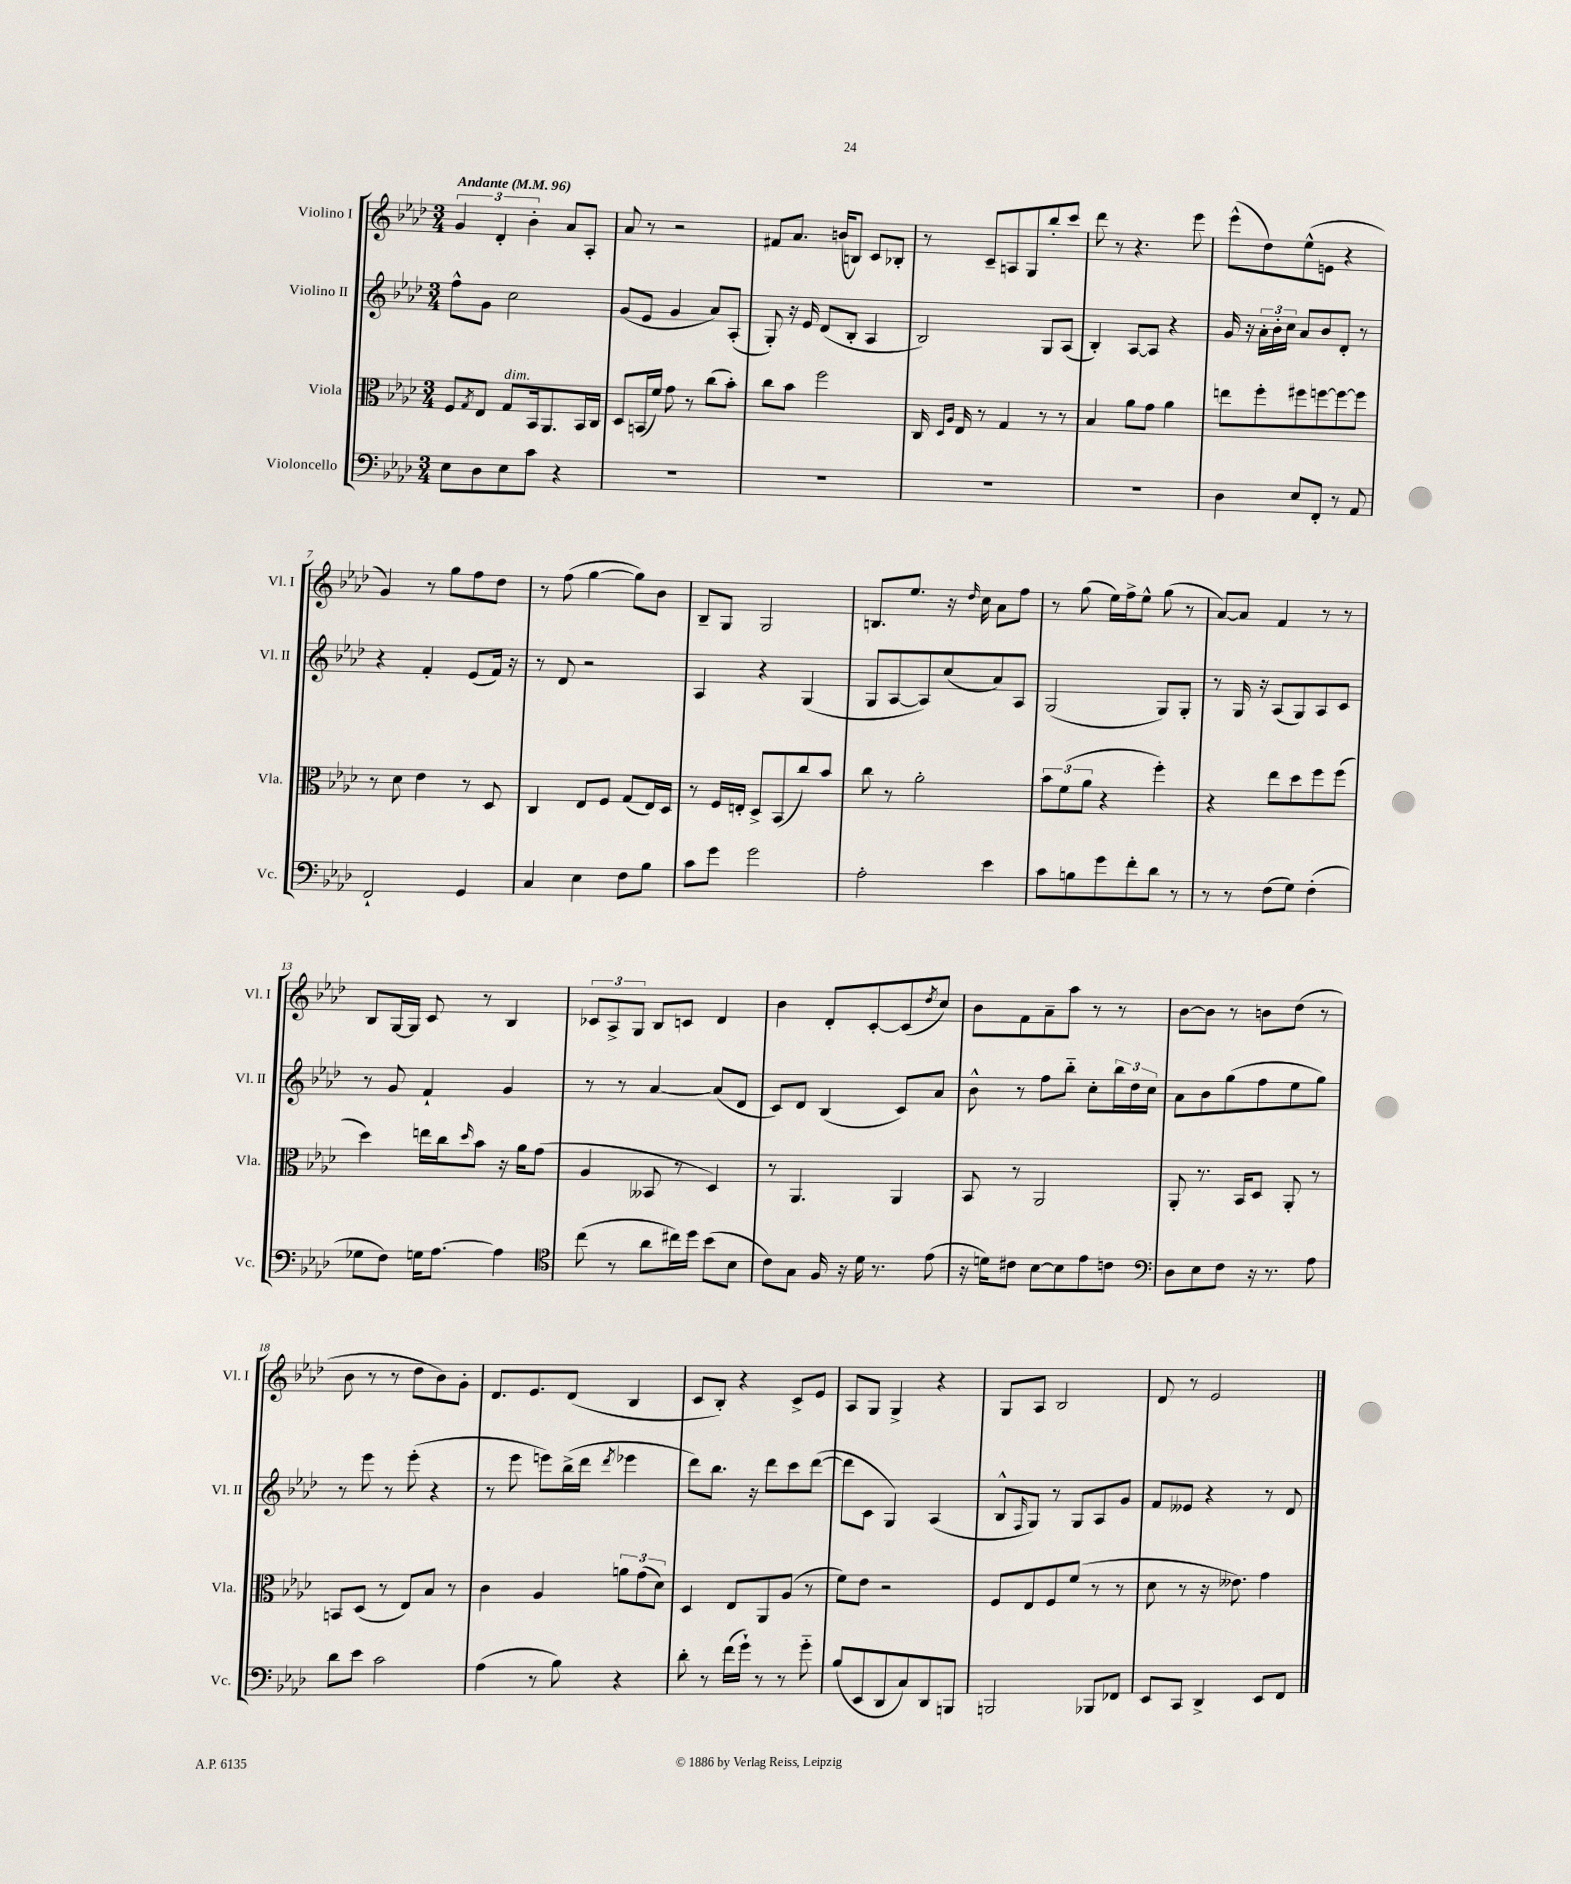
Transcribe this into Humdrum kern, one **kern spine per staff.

**kern	**kern	**kern	**kern
*staff4	*staff3	*staff2	*staff1
*clefF4	*clefC3	*clefG2	*clefG2
*k[b-e-a-d-]	*k[b-e-a-d-]	*k[b-e-a-d-]	*k[b-e-a-d-]
*M3/4	*M3/4	*M3/4	*M3/4
*MM96	*MM96	*MM96	*MM96
8E-	8F	8ff^^	6g
.	8qG	.	.
8D-	8E-	8g	.
.	.	.	6d-'
8E-	8G	2cc	.
.	.	.	6b-'
8c	16BB-	.	.
.	8.AA-	.	.
4r	.	.	8a-
.	16BB-	.	8A-'
.	16C	.	.
=	=	=	=
2.r	8D-	(8g	8a-
.	(16BB	8e-	8r
.	16f)	.	.
.	8g	4g	2r
.	8r	.	.
.	(8cc	8a-)	.
.	8b-')	(8A-'	.
=	=	=	=
2.r	8cc	8G')	8f#
.	8b-	16r	8.a-
.	.	16e-	.
.	2ff	(8d-	.
.	.	.	(16b
.	.	8B-'	8B)
.	.	4A-	8c
.	.	.	8B-'
=	=	=	=
2.r	16C	2B-)	8r
.	16qqD-	.	.
.	16qqA-	.	.
.	16E-	.	.
.	8r	.	8c~
.	4G	.	8A
.	.	.	8G
.	8r	8G	8bb-'
.	8r	(8A-	8ccc
=	=	=	=
2.r	4B-	4B-')	8ddd-
.	.	.	8r
.	8a-	[8A-	4.r
.	8g	8A-]	.
.	4a-	4r	.
.	.	.	8eee-
=	=	=	=
4D-	8ee	16g	(8eee-^^
.	.	16r	.
.	8ff'	24a-'	8dd-)
.	.	24b-'	.
.	.	24cc	.
8E-	8ff#	8a-	(8ee-^^
8FF'	[8ff	8b-	8e
8r	8ff_	8d-'	4r
8AA-	8ff]	8r	.
=	=	=	=
2FF`	8r	4r	4g)
.	8d-	.	.
.	4e-	4f'	8r
.	.	.	8gg
4GG	8r	(8e-	8ff
.	8D-	16f)	8dd-
.	.	16r	.
=	=	=	=
4C	4C	8r	8r
.	.	8d-	(8ff
4E-	8E-	2r	[4gg
.	8F	.	.
8F	(8G	.	8gg])
8B-	16E-)	.	8b-
.	16D-	.	.
=	=	=	=
8c	8r	4A-	8B-~
8g	16F	.	8G
.	16E'	.	.
2g	8D-^	4r	2G
.	(8BB-	.	.
.	8cc)	(4G	.
.	8b-	.	.
=	=	=	=
2A-'	8cc	8G	8.B
.	8r	[8A-	.
.	.	.	8.ee-
.	2a-'	8A-])	.
.	.	(8cc	16r
.	.	.	16qqdd-
.	.	.	16cc
4e-	.	8a-)	8a-
.	.	8A-	8ff
=	=	=	=
8c	12b-	(2G	8r
.	(12f	.	.
8B	.	.	(8gg
.	12a-	.	.
8g	4r	.	16ee-)
.	.	.	16ff^
8f'	.	.	8ee-^^
8d-	4ff')	8G)	(8gg
8r	.	8G'	8r
=	=	=	=
8r	4r	8r	[8a-)
8r	.	16G	8a-]
.	.	16r	.
(8F	8ee-	(8A-	4f
8G)	8dd-	8G)	.
(4F'	8ff	8A-	8r
.	(8ff	8c	8r
=	=	=	=
8G-	4dd-)	8r	8B-
8F)	.	8g	[16G
.	.	.	16G]
16G	16ee	4f`	8c
[8.A-	16cc	.	.
.	16qqdd-	.	.
.	8b-	.	8r
4A-]	16r	4g	4B-
.	16a-	.	.
.	(8g	.	.
=	=	=	=
*clefC4	*	*	*
(8cc	4A-	8r	12c-
.	.	.	12A-^
8r	.	8r	.
.	.	.	12G
8a-	8BB--	[4a-	8B-
16cc#)	8r	.	8c
16dd-	.	.	.
(8b-	4D-)	(8a-]	4d-
8B-	.	8d-	.
=	=	=	=
8c)	8r	8c)	4b-
8G	4.AA-	8d-	.
16F	.	(4B-	8d-'
16r	.	.	.
16d-	.	.	[8c'
8.r	.	.	.
.	4AA-	8c)	(8c]
.	.	.	8qdd-
(8e-	.	8a-	8cc)
=	=	=	=
16r	8BB-	8b-^^	8b-
16d)	.	.	.
8c#	8r	8r	8f
[8B-	2AA-	8ff	8a-~
8B-]	.	8bb-'~	8aa-
8e-	.	8cc'	8r
8c	.	24bb-	8r
.	.	24dd-	.
.	.	24cc	.
=	=	=	=
*clefF4	*	*	*
8D-	8AA-'	8a-	[8b-
8E-	8.r	8b-	8b-]
8F	.	(8gg	8r
.	16BB-	.	.
16r	8D-	8ff	8b
8.r	.	.	.
.	8AA-'	8ee-	(8dd-
8A-	8r	8gg)	8r
=	=	=	=
8d-	8BB	8r	8b-
8e-	(8D-	8eee-	8r
2c	8r	8r	8r
.	8E-)	(8eee-'	8dd-
.	8B-	4r	8b-)
.	8r	.	8g'
=	=	=	=
(4A-	4c	8r	8.d-
.	.	8eee-	.
.	.	.	8.e-
8r	4A-	8eee)	.
8B-)	.	(16bb-^	(8d-
.	.	16ddd-	.
.	.	8qddd-	.
4r	12a	4eee-	4B-
.	(12g	.	.
.	12d-)	.	.
=	=	=	=
8d-'	4D-	8ddd-)	8c
8r	.	8.bb-	8B-')
(16f	8E-	.	4r
16g`)	.	16r	.
8r	8AA-	8ddd-	.
8r	(8A-	8ccc	8c^
8g'~	8r	([8ddd-	8e-
=	=	=	=
(8B-	8f)	8ddd-]	8A-
8EE-	8e-	8c	8G
8DD-	2r	4G)	4G^
8C)	.	.	.
8DD-	.	(4A-	4r
8BBB	.	.	.
=	=	=	=
2BBB	8F	8B-^^	8G
.	.	16qqF	.
.	8E-	8G)	8A-
.	8F	8r	2B-
.	(8f	8G	.
8BBB-	8r	8A-	.
8FF-	8r	8g	.
=	=	=	=
8EE-	8d-	8f	8d-
8CC	8r	8e--	8r
4DD-^	16r	4r	2e-
.	8.e--)	.	.
8EE-	4g	8r	.
8FF	.	8d-	.
==	==	==	==
*-	*-	*-	*-
